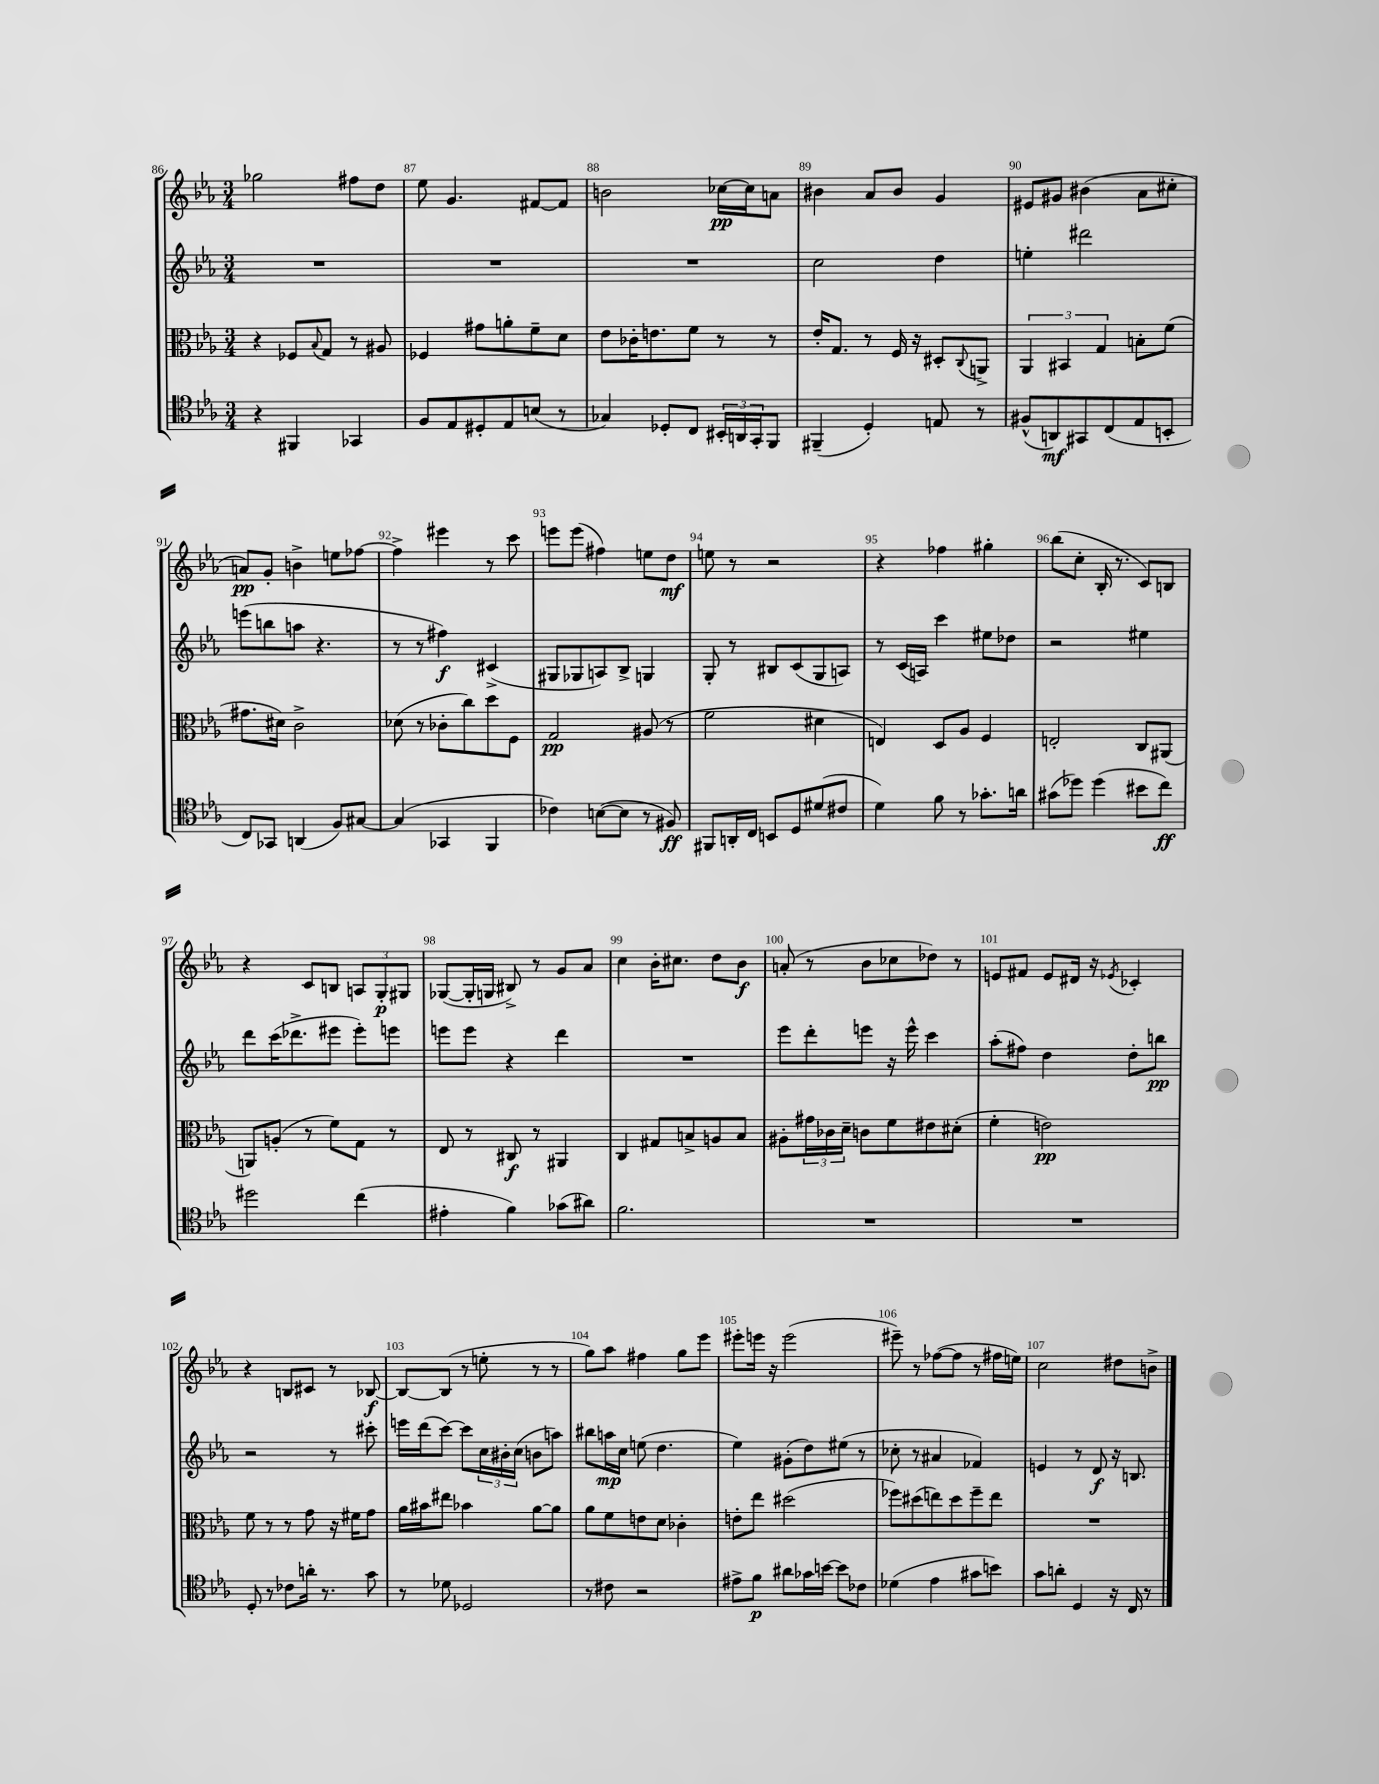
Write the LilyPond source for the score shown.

<<
\new StaffGroup <<
\new Staff = "s0" {
    \clef treble \key ees \major \numericTimeSignature \time 3/4
    ges''2 fis''8 d''8 |
    ees''8 g'4. fis'8~ fis'8 |
    b'2 ces''16~\pp ces''16 a'8 |
    bis'4 aes'8 bis'8 g'4 |
    eis'8 gis'8 bis'4( aes'8 cis''8-. |
    a'8\pp) g'8-. b'4-> e''8 fes''8~ |
    fes''4-> eis'''4 r8 c'''8 |
    e'''8 e'''8( fis''4) e''8 d''8\mf |
    e''8 r8 r2 |
    r4 fes''4 gis''4-. |
    bes''8( c''8-. bes16-. r8. c'8) b8 |
    r4 c'8 b8 \tuplet 3/2 { a8 g8-.\p gis8 } |
    ges8~( ges16-. g16 bis8->) r8 g'8 aes'8 |
    c''4 bes'16-. cis''8. d''8 bes'8\f |
    a'8-.( r8 bes'8 ces''8 des''8) r8 |
    e'8 fis'8 e'8 dis'16 r16 \acciaccatura { ees'8 } ces'4-. |
    r4 b8 cis'8 r8 bes8~\f |
    bes8~ bes8( r8 e''8-. r8 r8 |
    g''8) aes''8 fis''4 g''8 ees'''8 |
    eis'''8-. e'''16 r16 e'''2( |
    eis'''8--) r8 fes''8~( fes''8 r8 fis''16 e''16) |
    c''2 dis''8 b'8-> \bar "|." |
}
\new Staff = "s1" {
    \clef treble \key ees \major \numericTimeSignature \time 3/4
    R2. |
    R2. |
    R2. |
    c''2 d''4 |
    e''4-. dis'''2 |
    e'''8( b''8 a''8 r4. |
    r8 r8 fis''4\f) cis'4->( |
    gis8 ges8 a8) bes8-> g4 |
    g8-. r8 bis8 c'8( g8 a8) |
    r8 c'16( a16) c'''4 eis''8 des''8 |
    r2 eis''4 |
    d'''8 c'''16( des'''8.-> eis'''8 eis'''8-.) e'''8 |
    e'''8 e'''8 r4 d'''4 |
    R2. |
    ees'''8 d'''8-. e'''8 r16 e'''16-^ c'''4 |
    aes''8-.( fis''8) d''4 d''8-. b''8\pp |
    r2 r8 cis'''8-. |
    e'''16 d'''16( c'''8~) c'''8 \tuplet 3/2 { c''16 bis'16-. c''16( } b'8 a''8) |
    bis''8 a''16\mp c''16 e''8( d''4. |
    ees''4) gis'8-.( d''8) eis''8( r8 |
    ces''8-. r8 ais'4 fes'4) |
    e'4 r8 d'8\f r16 b8. \bar "|." |
}
\new Staff = "s2" {
    \clef alto \key ees \major \numericTimeSignature \time 3/4
    r4 fes8 \appoggiatura { bes8 } g8 r8 ais8 |
    fes4 gis'8 a'8-. f'8-- d'8 |
    ees'8 ces'16-. e'8. f'8 r8 r8 |
    ees'16-. g8. r8 f16 r16 dis8-. \appoggiatura { c8 } a,8-> |
    \tuplet 3/2 { aes,4 bis,4 g4 } b8-. f'8( |
    gis'8. dis'16) c'2-> |
    des'8( r8 ces'8-. c''8) d''8 f8 |
    g2\pp ais8( r8 |
    f'2 dis'4 |
    e4) d8 aes8 f4 |
    e2-. c8 ais,8( |
    a,8) a8-.( r8 f'8) g8 r8 |
    ees8 r8 cis8\f r8 ais,4 |
    c4 gis8 b8-> a8 b8 |
    ais8-. \tuplet 3/2 { gis'16 ces'16 d'16-- } c'8 f'8 eis'8 dis'8-.( |
    f'4-. e'2\pp) |
    f'8 r8 r8 g'8 r16 fis'16 g'8 |
    aes'16 bis'16 eis''8 bes'4 aes'8~ aes'8 |
    aes'8 f'8 e'8 d'8 ces'4-. |
    e'8-. ees''8 dis''2( |
    fes''8) dis''8( e''8) dis''8 fes''8-- e''8 |
    R2. \bar "|." |
}
\new Staff = "s3" {
    \clef tenor \key ees \major \numericTimeSignature \time 3/4
    r4 fis,4 ges,4 |
    f8 ees8 dis8-. ees8 b8( r8 |
    ges4) des8-. c8 \tuplet 3/2 { bis,16-. a,16 g,16-. } f,8 |
    fis,4--( d4-.) e8 r8 |
    fis8-^( a,8\mf) gis,8 c8( ees8 b,8-. |
    c8) ges,8 a,4( f8) gis8~ |
    gis4( ges,4 f,4 |
    ces'4) b8~( b8 r8 fis8\ff) |
    fis,8 a,16-. c16 b,8 d8 dis'8( cis'8 |
    d'4) f'8 r8 ges'8.-. a'16 |
    gis'8( des''8) des''4( bis'8 c''8\ff) |
    dis''2 c''4( |
    eis'4-. f'4) ges'8( ais'8) |
    f'2. |
    R2. |
    R2. |
    d8-. r8 ces'8 a'16-. r8. g'8 |
    r8 des'8 des2 |
    r8 cis'8 r2 |
    eis'8-> f'8\p ais'8 ges'16 b'16~ b'8 ces'8 |
    des'4( ees'4 gis'8 b'8) |
    g'8 a'8-. d4 r16 c16 r8 \bar "|." |
}
>>
>>
\layout { \context { \Score currentBarNumber = #86 \override BarNumber.break-visibility = ##(#f #t #t) barNumberVisibility = #all-bar-numbers-visible } }
